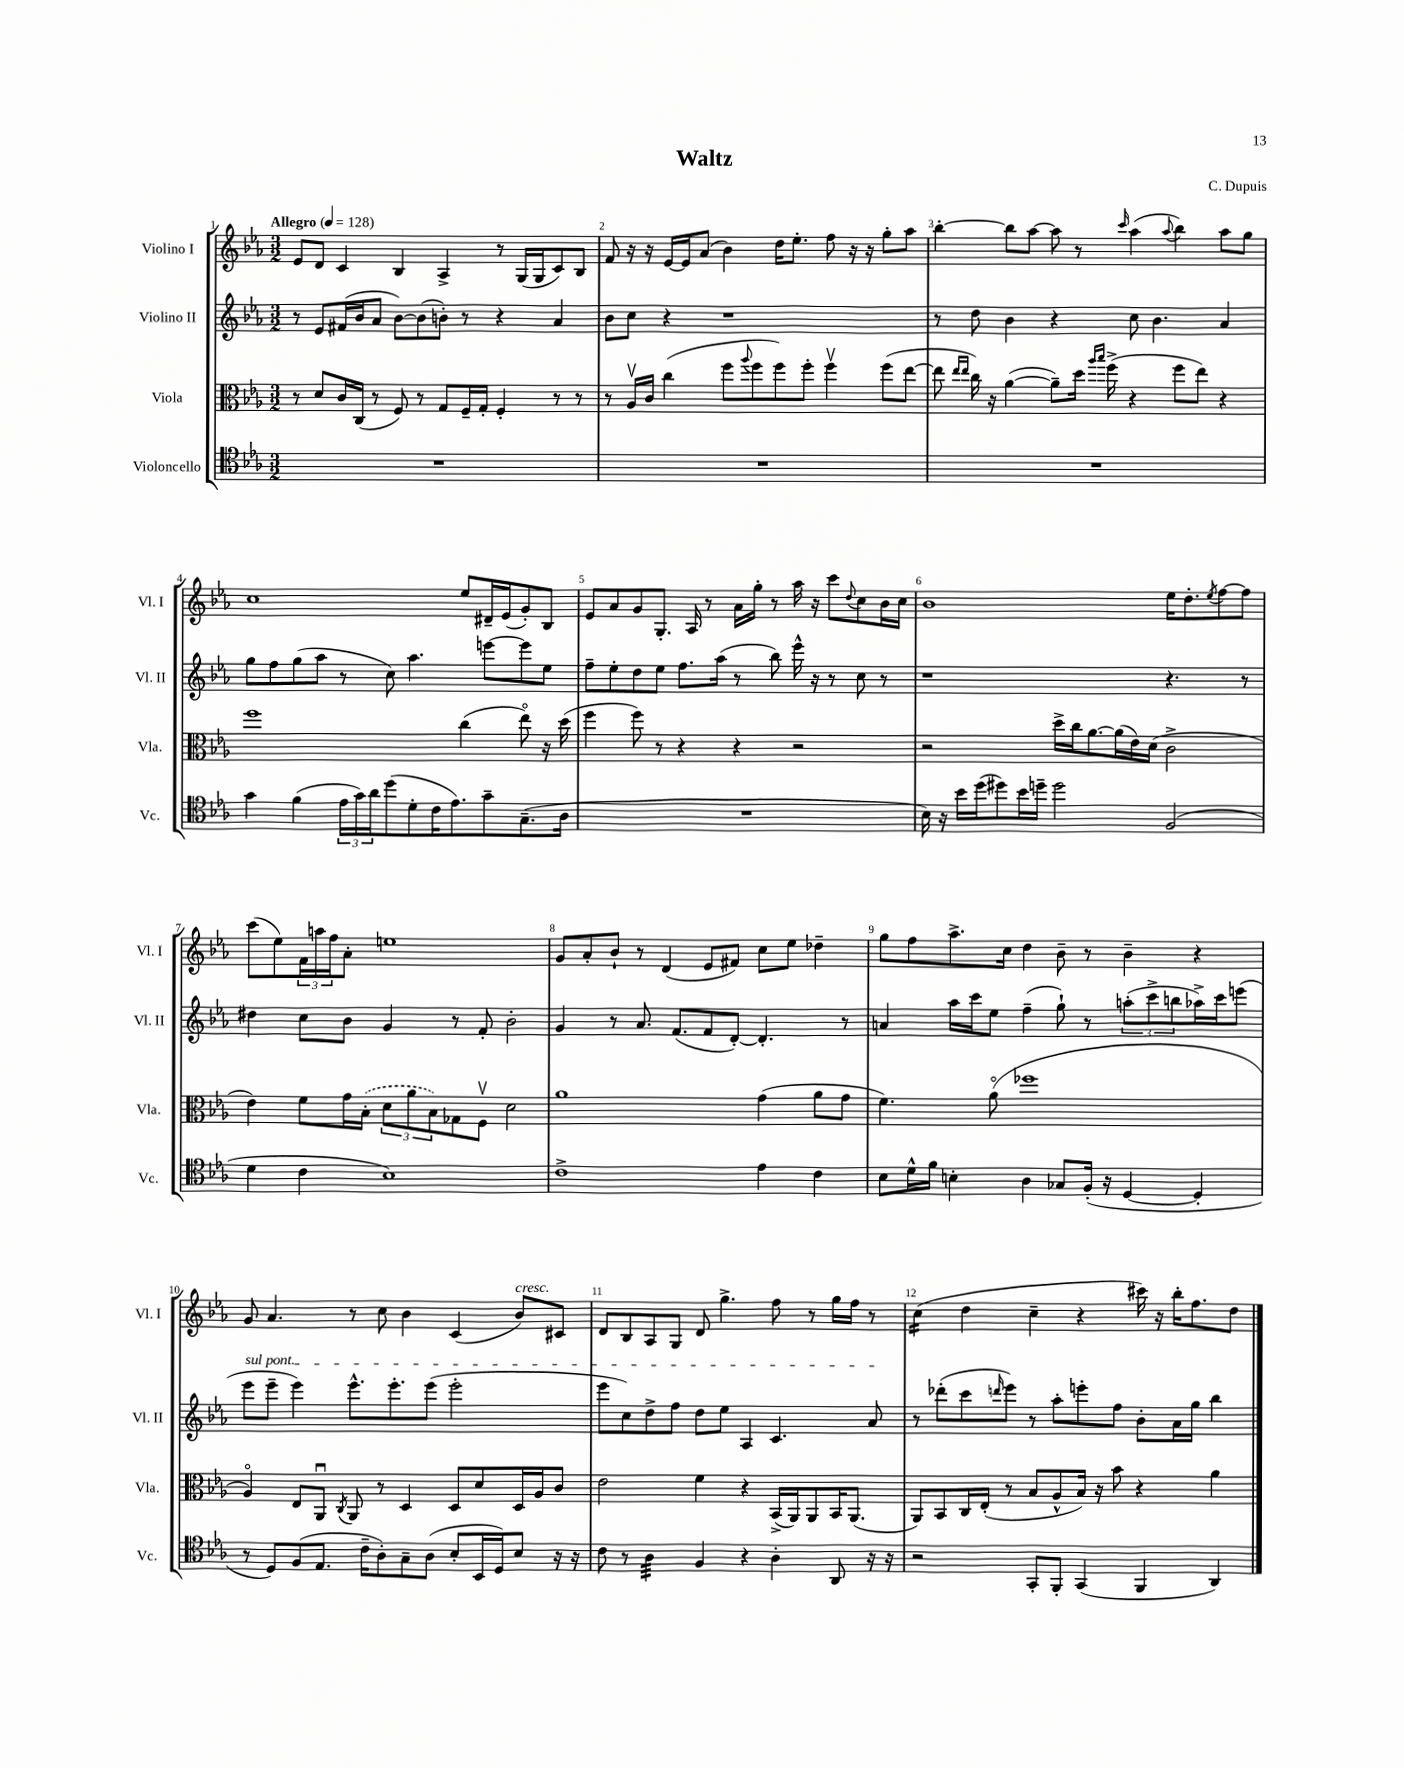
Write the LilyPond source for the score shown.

\header { title = "Waltz" composer = "C. Dupuis" }
<<
\new StaffGroup <<
\new Staff = "s0" \with { instrumentName = "Violino I" shortInstrumentName = "Vl. I" } {
    \clef treble \key ees \major \numericTimeSignature \time 3/2 \tempo "Allegro" 4 = 128
    ees'8 d'8 c'4 bes4 aes4-> r8 g16( g16 c'8) bes8 |
    f'8 r16 r16 ees'16~ ees'16 aes'8( bes'4) d''16 ees''8.-. f''8 r16 r16 g''8-. aes''8 |
    bes''4~-. bes''8 aes''8~ aes''8 r8 \grace { c'''16 } aes''4( \appoggiatura { aes''8 } bes''4) aes''8 g''8 |
    c''1 ees''8 dis'16-- ees'16( g'8-.) bes8 |
    ees'8 aes'8 g'8 g8.-. aes16 r8 aes'16 g''16-. r8 aes''16 r16 c'''8 \appoggiatura { d''8 } c''8 bes'16 c''16 |
    bes'1 ees''16 d''8.-. \acciaccatura { ees''8 } f''8~ f''8 |
    c'''8( ees''8) \tuplet 3/2 { f'16 a''16 f''16 } aes'8-. e''1 |
    g'8 aes'8-. bes'8-! r8 d'4( ees'8 fis'8) c''8 ees''8 des''4-- |
    g''8 f''8 aes''8.-> c''16 d''4 bes'8-- r8 bes'4-- r4 |
    g'8 aes'4. r8 c''8 bes'4 c'4( bes'8^\markup { \italic "cresc." }) cis'8 |
    d'8 bes8 aes8 g8 d'8 g''4.-> f''8 r8 g''16 f''16 r8 |
    c''4:16( d''4 c''4-- r4 cis'''16) r16 bes''16-. f''8. d''8 \bar "|." |
}
\new Staff = "s1" \with { instrumentName = "Violino II" shortInstrumentName = "Vl. II" } {
    \clef treble \key ees \major \numericTimeSignature \time 3/2
    r8 ees'8 fis'16( bes'16 aes'8 bes'8~) bes'8( b'8-.) r8 r4 aes'4 |
    bes'8 c''8 r4 r1 |
    r8 d''8 bes'4 r4 c''8 bes'4. aes'4 |
    g''8 f''8 g''8( aes''8 r8 c''8) aes''4. e'''8~ e'''8 ees''8 |
    f''8-- ees''8-. d''8 ees''8 f''8. aes''16( r8 bes''8) ees'''16-^ r16 r8 c''8 r8 |
    r1 r4. r8 |
    dis''4 c''8 bes'8 g'4 r8 f'8-. bes'2-. |
    g'4 r8 aes'8. f'8.( f'8 d'8~-.) d'4.-. r8 |
    a'4 aes''16 c'''16 ees''8 f''4--( g''8-!) r8 \tuplet 3/2 { a''8-.( c'''8-> b''8 } aes''16->) c'''16 e'''8( |
    \once \override TextSpanner.bound-details.left.text = \markup { \italic "sul pont." } ees'''8\startTextSpan ees'''8-- ees'''4) ees'''8.-^ ees'''8.-. ees'''8( ees'''2-. |
    ees'''8 c''8) d''8-> f''8 d''8 ees''8 aes4 c'4. aes'8\stopTextSpan |
    r8 des'''8-.( c'''8 \grace { d'''16 } ees'''8) r8 aes''8-. e'''8-. f''8 bes'8-. aes'16 g''16 bes''4 \bar "|." |
}
\new Staff = "s2" \with { instrumentName = "Viola" shortInstrumentName = "Vla." } {
    \clef alto \key ees \major \numericTimeSignature \time 3/2
    r8 d'8 c'16 c16( r8 f8) r8 g8 f16-- g16-. f4-. r8 r8 |
    r8 aes16\upbow c'16 c''4( f''8 \appoggiatura { aes''8 } f''8 f''8) f''8-. f''4\upbow f''8( ees''8~ |
    ees''8 \grace { ees''16 ees''16 } c''16) r16 aes'4~( aes'8--) d''16 \grace { aes''16 bes''16 } f''16->( r4 f''8 ees''8) r4 |
    f''1 c''4( ees''8\flageolet) r16 d''16( |
    f''4 f''8) r8 r4 r4 r2 |
    r2 d''16-> c''16 aes'8.~ aes'16( ees'16) d'16( c'2-> |
    ees'4) f'8 g'16 \once \slurDashed bes16-.( \tuplet 3/2 { d'8 aes'8 bes8) } ges8 f8\upbow d'2 |
    aes'1 g'4( aes'8 g'8 |
    f'4.) aes'8\flageolet( fes''1 |
    aes4\flageolet) ees8 aes,8\downbow \acciaccatura { c8 } aes,8 r8 d4 d8 d'8 d16 aes16 c'8 |
    ees'2 f'4 r4 bes,16->( aes,16) aes,8 bes,16 aes,8.( |
    aes,8) bes,8 c16 ees16-.( r8 bes8 aes8-^ bes16) r16 bes'8 r4 aes'4 \bar "|." |
}
\new Staff = "s3" \with { instrumentName = "Violoncello" shortInstrumentName = "Vc." } {
    \clef tenor \key ees \major \numericTimeSignature \time 3/2
    R1. |
    R1. |
    R1. |
    g'4 f'4( \tuplet 3/2 { ees'16 g'16) aes'16 } d''8( d'8-. c'16 ees'8.) g'8-- g8.--( aes16 |
    R1. |
    bes16) r16 bes'16 d''16( dis''8) bes'16 d''16-- d''2 f2( |
    d'4 c'4 bes1) |
    c'1-> ees'4 c'4 |
    bes8 d'16-^ f'16 b4-. aes4 ges8 f16-.( r16 d4~ d4-. |
    r8 d8) f8( ees8. c'16-- aes8-.) g8-- aes8( bes8-. bes,16 d16) bes8 r16 r16 |
    c'8 r8 aes4:32 f4 r4 aes4-. aes,8 r16 r16 |
    r2 g,8-. f,8-. g,4( f,4 aes,4) \bar "|." |
}
>>
>>
\layout { \context { \Score \override BarNumber.break-visibility = ##(#f #t #t) barNumberVisibility = #all-bar-numbers-visible } }
